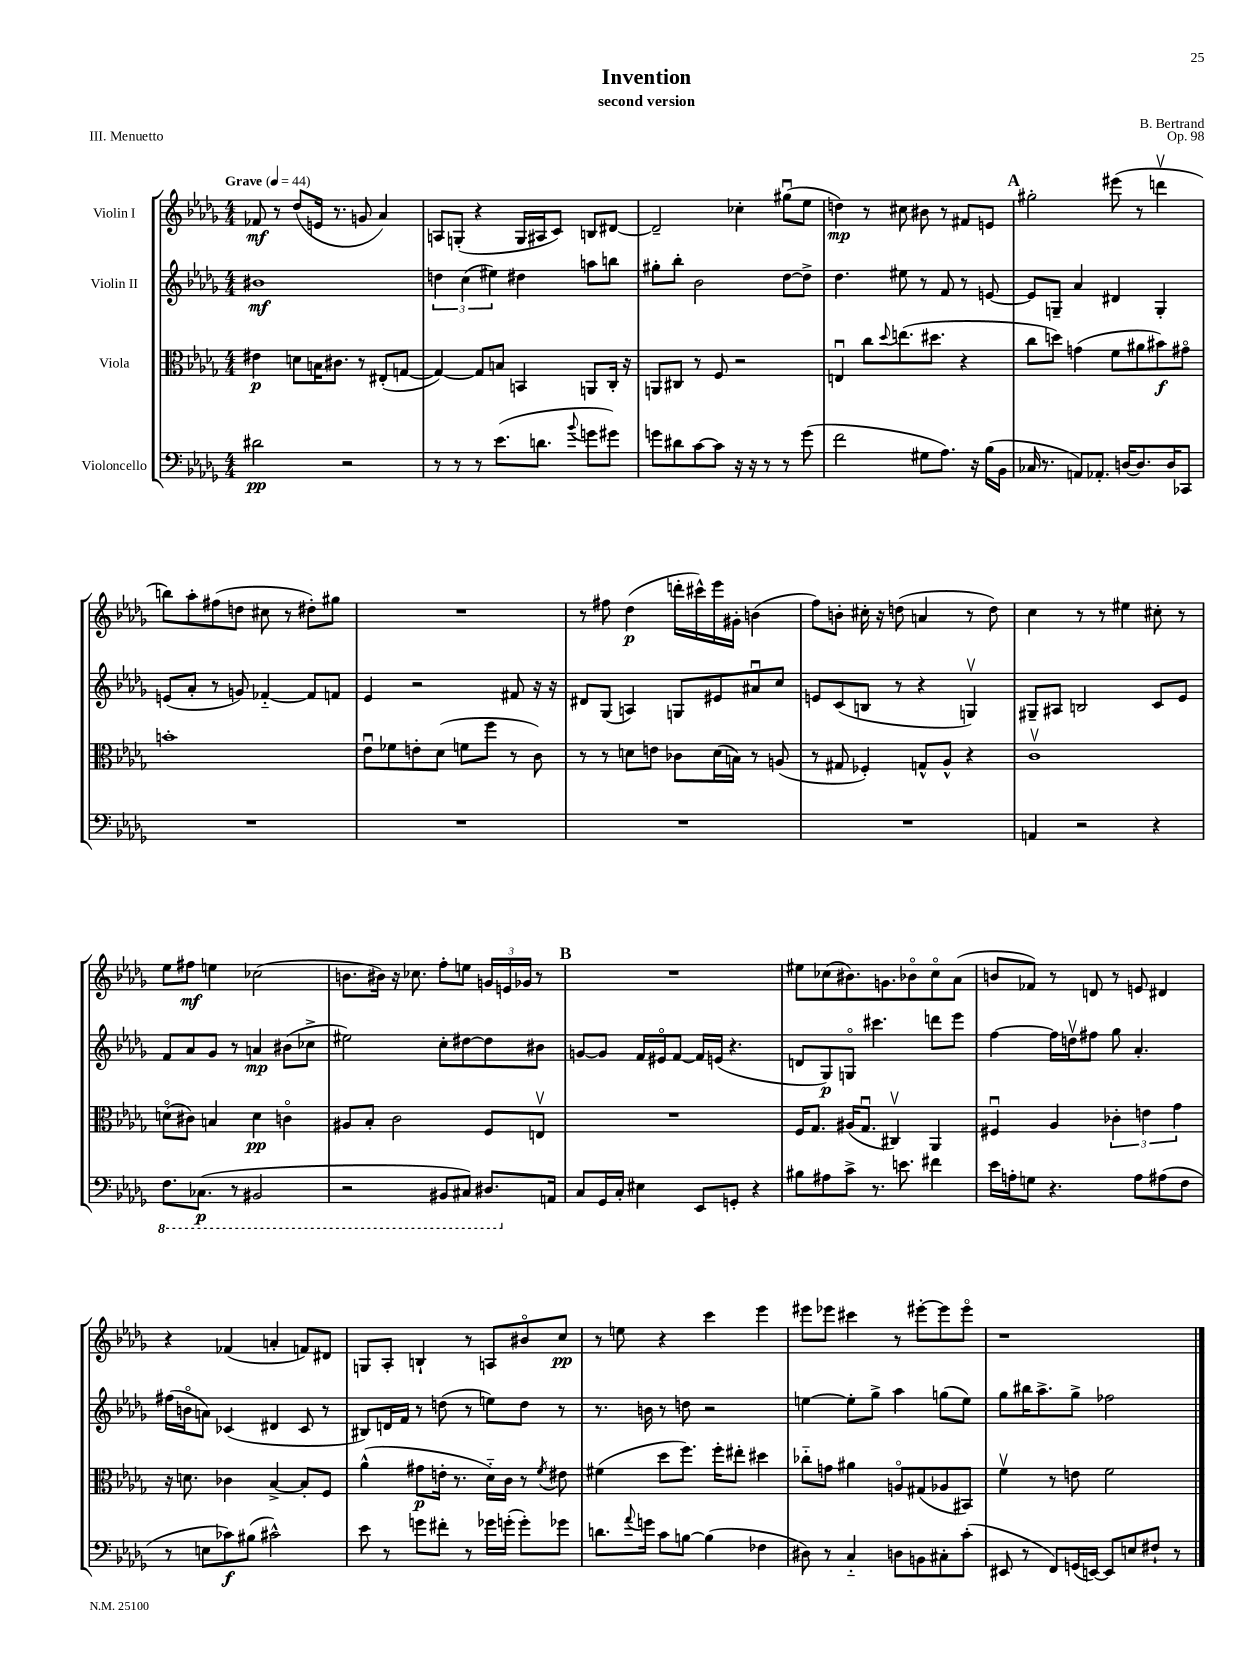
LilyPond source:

\header { title = "Invention" composer = "B. Bertrand" subtitle = "second version" opus = "Op. 98" piece = "III. Menuetto" }
<<
\new StaffGroup <<
\new Staff = "s0" \with { instrumentName = "Violin I" } {
    \clef treble \key des \major \numericTimeSignature \time 4/4 \tempo "Grave" 4 = 44
    fes'8\mf r8 des''8( e'16 r8. g'8 aes'4) |
    a8 g8-.( r4 g16 ais16 c'8) b8 dis'8~ |
    dis'2-- ces''4-. gis''8\downbow( ees''8 |
    d''4\mp) r8 cis''8 bis'8 r8 fis'8 e'8 |
    \mark \markup { \bold "A" } gis''2-. eis'''8( r8 d'''4\upbow |
    b''8) aes''8-. fis''8( d''8 cis''8 r8 dis''8-.) gis''8 |
    R1 |
    r8 fis''8 des''4\p( d'''16-. cis'''16-^) ees'''16 gis'16-. b'4( |
    f''8) b'8-. cis''16-. r16 d''8( a'4 r8 d''8) |
    c''4 r8 r8 eis''4 cis''8-. r8 |
    ees''8 fis''8\mf e''4 ces''2( |
    b'8. bis'16) r16 ces''8. f''8-. e''8 \tuplet 3/2 { g'16 e'16 ges'16 } r8 |
    \mark \markup { \bold "B" } R1 |
    eis''8 ces''8( bis'8.) g'8. bes'8\flageolet ces''8\flageolet aes'8( |
    b'8 fes'8) r8 d'8 r8 e'8 dis'4 |
    r4 fes'4( a'4-. f'8) dis'8 |
    g8 aes8-. b4-! r8 a8 bis'8\flageolet c''8\pp |
    r8 e''8 r4 c'''4 ees'''4 |
    eis'''8 ees'''8 cis'''4 r8 eis'''8~-. eis'''8 eis'''8\flageolet |
    r1 \bar "|." |
}
\new Staff = "s1" \with { instrumentName = "Violin II" } {
    \clef treble \key des \major \numericTimeSignature \time 4/4
    bis'1\mf |
    \tuplet 3/2 { d''4 c''4( eis''4) } dis''4 a''8 b''8 |
    gis''8-. bes''8-. bes'2 des''8~ des''8-> |
    des''4. eis''8 r8 f'8 r8 e'8~ |
    \mark \markup { \bold "A" } e'8 g8-- aes'4 dis'4 g4-. |
    e'8( aes'8-. r8 g'8) fes'4~-_ fes'8 f'8 |
    ees'4 r2 fis'8 r16 r16 |
    dis'8 ges8( a4) g8 eis'8 ais'8\downbow c''8 |
    e'8 c'8( b8 r8 r4 g4\upbow) |
    gis8-- ais8 b2 c'8 ees'8 |
    f'8 aes'8 ges'8 r8 a'4\mp bis'8( ces''8-> |
    eis''2) c''8-. dis''8~ dis''8 bis'8 |
    \mark \markup { \bold "B" } g'8~ g'8 f'16 eis'16\flageolet f'8~ f'16 e'16( r4. |
    d'8 ges8\p) g8\flageolet cis'''4. d'''8 ees'''8 |
    f''4~ f''16 d''16\upbow fis''8 ges''8 aes'4.-. |
    fis''16( b'16\flageolet a'8) ces'4( dis'4 ces'8 r8 |
    bis8) d'16 f'16 r8 d''8( r8 e''8) d''8 r8 |
    r8. b'16 r8 d''8 r2 |
    e''4~ e''8-. ges''8-> aes''4 g''8( e''8) |
    ges''8 bis''16 aes''8.-> ges''8-> fes''2 \bar "|." |
}
\new Staff = "s2" \with { instrumentName = "Viola" } {
    \clef alto \key des \major \numericTimeSignature \time 4/4
    eis'4\p d'8 b16 cis'8. r8 eis8-.( g8~ |
    g4~) g8 b8 b,4 a,8 c16-. r16 |
    a,8 cis8 r8 f8 r2 |
    e4\downbow c''8 \appoggiatura { des''8 } e''8.( dis''8. r4 |
    \mark \markup { \bold "A" } c''8 d''8) g'4( f'8 ais'8 bis'8\f) gis'8\flageolet |
    b'1-. |
    ees'8\downbow fes'8 e'8-. des'8( f'8 f''8 r8 c'8) |
    r8 r8 d'8 e'8 ces'8 d'16( b16) r8 a8( |
    r8 gis8 fes4-.) g8-^ aes8-^ r4 |
    c'1\upbow |
    d'8\flageolet( cis'8) b4 d'4\pp c'4\flageolet |
    ais8 bes8-. c'2 f8 e8\upbow |
    \mark \markup { \bold "B" } R1 |
    f16 ges8. ais16( ges8.\downbow cis4\upbow) aes,4 |
    fis4\downbow aes4 \tuplet 3/2 { ces'4-. e'4 ges'4 } |
    r16 d'8. ces'4 bes4~-> bes8-. f8 |
    aes'4-^( gis'8\p e'16-. r8. des'16-_) c'16 r8 \acciaccatura { f'8 } eis'8 |
    fis'4( des''8 f''8.) f''16-. eis''8-. dis''4 |
    ces''8-_ g'8 ais'4 a8\flageolet gis8( aes8 bis,8) |
    f'4\upbow r8 e'8 f'2 \bar "|." |
}
\new Staff = "s3" \with { instrumentName = "Violoncello" } {
    \clef bass \key des \major \numericTimeSignature \time 4/4
    dis'2\pp r2 |
    r8 r8 r8 ees'8.( d'8. \appoggiatura { bes'8 } g'8 gis'8) |
    g'8 dis'8 c'8~ c'8 r16 r16 r8 r8 g'8( |
    f'2 gis8 aes8.) r16 bes16( bes,16 |
    \mark \markup { \bold "A" } ces16 r8. a,8) aes,8.-. d16~ d8. d16 ces,8 |
    R1 |
    R1 |
    R1 |
    R1 |
    a,4 r2 r4 |
    \ottava #-1 f,8. ces,8.\p( r8 bis,,2 |
    r2 bis,,8 cis,8) dis,8. \ottava #0 a,16 |
    \mark \markup { \bold "B" } c8 ges,16 c16-. eis4 ees,8 g,8-. r4 |
    bis8 ais8 c'8-> r8. e'8. fis'4 |
    ees'16 a16-. g8 r4. a8 ais8( f8 |
    r8 e8 ces'8\f) bis8( cis'2-^) |
    ees'8 r8 g'8 fis'8-. r8 ges'16 g'16-.( g'8-.) ges'8 |
    d'8. \appoggiatura { aes'8 } g'16 c'8 b8~ b4( fes4 |
    dis8) r8 c4-_ d8 b,8 cis8-. c'8-.( |
    eis,8 r8 f,8) g,16( e,16~) e,8 e8 fis8-! r8 \bar "|." |
}
>>
>>
\layout { \context { \Score \remove "Bar_number_engraver" } }
